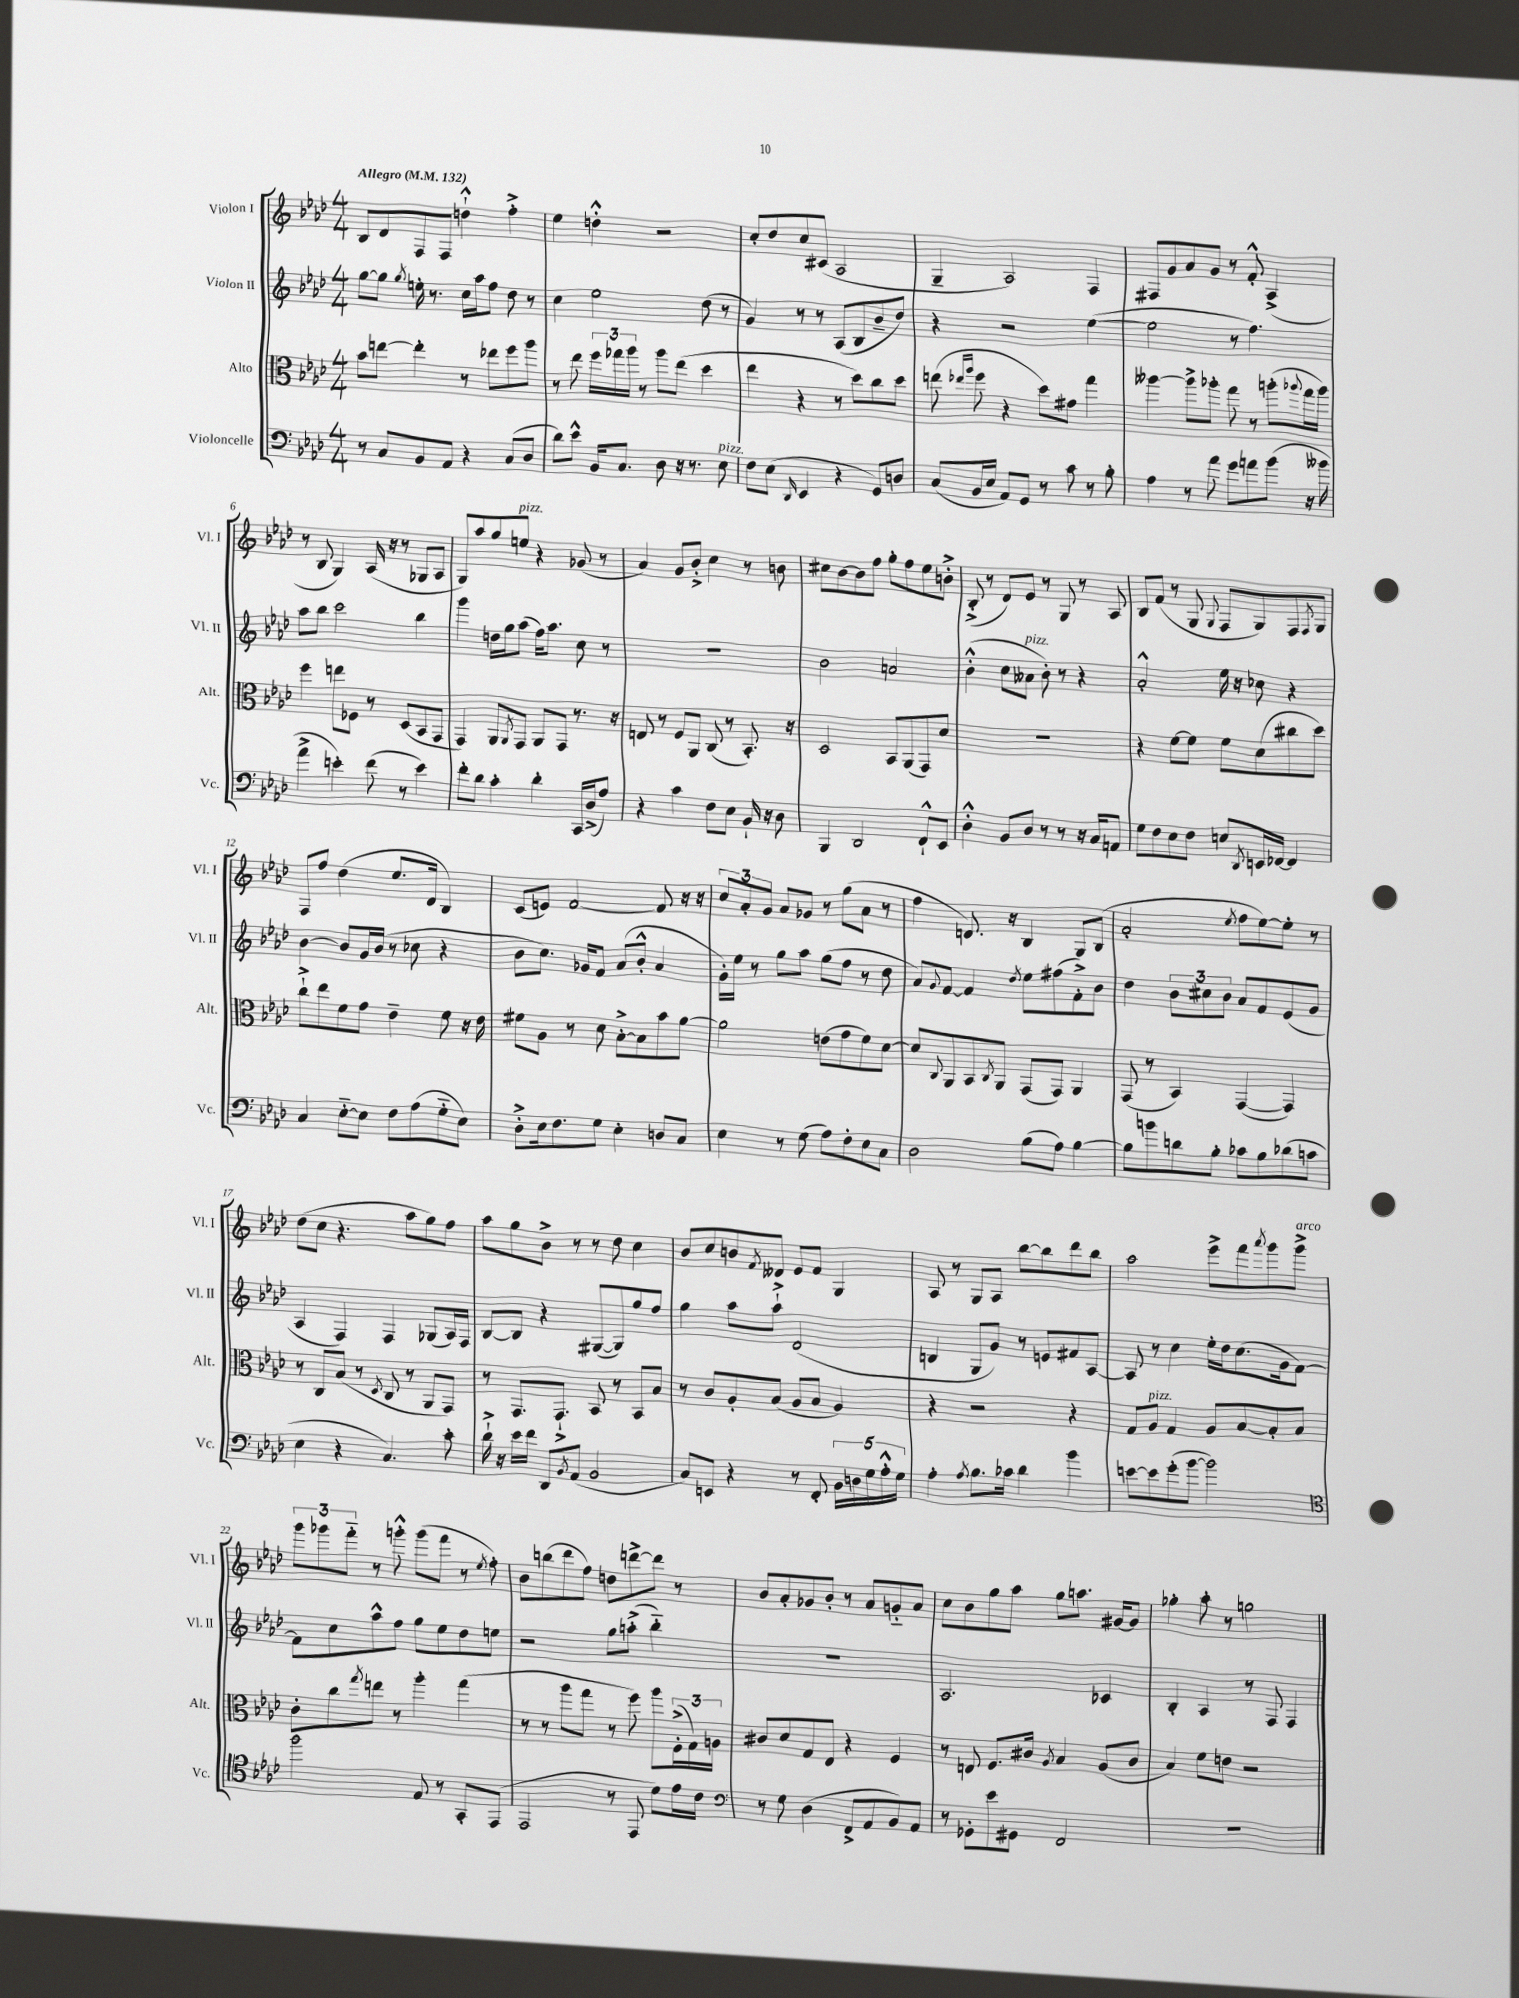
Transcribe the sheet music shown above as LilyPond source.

<<
\new StaffGroup <<
\new Staff = "s0" \with { instrumentName = "Violon I" shortInstrumentName = "Vl. I" } {
    \clef treble \key aes \major \numericTimeSignature \time 4/4 \tempo "Allegro" 4 = 132
    bes8 des'8 f8 f8 d''4-!-^ f''4-.-> |
    ees''4 d''4-.-^ r2 |
    c''8-. des''8 c''8 cis'8( aes2 |
    g4-- aes2) f4 |
    fis8 g'8 aes'8 g'8 r8 f'8-.-^ aes4->( |
    r8 bes8 g4) aes16( r16 r8 ges8 aes8 |
    g8) aes''8 g''8 e''8^\markup { \italic "pizz." } r4 ges'8( r8 |
    aes'4) g'8 bes'8-.-> c''4 r8 b'8 |
    cis''8 bes'8~ bes'8 f''8 g''8-. f''8 ees''8 b'8-.-> |
    bes8-.->( r8 des'8) ees'8 r8 g8 r8 aes8 |
    bes8 f'8( r8 g8 \appoggiatura { g8 } f8 g8) f8 \acciaccatura { f8 } g8 |
    f8 f''8 des''4( ees''8. des'16 bes4) |
    c'8( e'8) f'2~ f'8 r16 r16 |
    \tuplet 3/2 { c''8 aes'8-. g'8 } aes'8 ges'8 r8 g''8( aes'8 r8 |
    f''4 d'8.) r16 bes4 g8 bes8( |
    aes'2-. \acciaccatura { ees''8 } f''8 ees''8~) ees''8-. r8 |
    des''8( c''8 r4. aes''8 g''8) f''8 |
    aes''8 g''8 bes'8-> r8 r8 des''8 c''4 |
    bes'8 c''8 b'8 \acciaccatura { f'8 } deses'8 ees'8 f'8 g4 |
    aes8 r8 g8 aes8 bes''8~ bes''8 des'''8 bes''8 |
    aes''2 ees'''8-> f'''8 \acciaccatura { aes'''8 } g'''8 g'''8->^\markup { \italic "arco" } |
    \tuplet 3/2 { g'''8 ges'''8 f'''8-_ } r8 g'''8-.-^ g'''8( f'''8 r8 \acciaccatura { ees''8 } f''8-.) |
    bes'8 b''8( des'''8 f''8) d''8 d'''8~-> d'''8 r8 |
    bes'8 aes'8-. ges'8 bes'8-. r8 aes'8 g'8-_ aes'8 |
    c''8 bes'8 g''8 aes''8 g''8 a''8. gis'16~ gis'8 |
    ges''4-. aes''8-. r8 g''2 \bar "|." |
}
\new Staff = "s1" \with { instrumentName = "Violon II" shortInstrumentName = "Vl. II" } {
    \clef treble \key aes \major \numericTimeSignature \time 4/4
    g''8~ g''8 \acciaccatura { g''8 } e''16-. r8. c''16 aes''16 f''8 des''8 r8 |
    c''4 ees''2 des''8( r8 |
    g'4) r8 r8 aes8( bes8 bes'8-- des''8) |
    r4 r2 ees''4~( |
    ees''2 r8 f''4.) |
    aes''8 bes''8 c'''2 bes''4 |
    g'''4 d''16 g''16 aes''8( f''16) aes''8. c''8 r8 |
    R1 |
    bes'2 a'2 |
    bes'4-.-^( c''8 aeses'8^\markup { \italic "pizz." } bes'8-.) r8 r4 |
    aes'2-.-^ ees''16 r16 ces''8 r4 |
    bes'4~ bes'8 g'16 bes'16( r8 ces''8 r4 |
    bes'8 c''8.) ges'16 f'8 aes'8( bes'8-.-^ aes'4 |
    g'16-.) ees''16 r8 g''8 aes''8 g''8( f''8 r8 des''8 |
    aes'8) \appoggiatura { g'8 } f'8~ f'4 \acciaccatura { des''8 } ees''8 fis''8( f'8-.->) bes'8 |
    des''4 \tuplet 3/2 { bes'8 cis''8 bes'8 } aes'8 f'8 ees'8( g'8 |
    aes4 f4) f4 ges8( aes16) f16 |
    bes8~ bes8 r4 gis8~( gis8) g''8 f''8 |
    g''4 aes''8 aes''8-!-> des'2( |
    b4 g8 g'8) r8 e'8 fis'8 aes8~ |
    aes8 r8 c''4 ees''16-. des''16 c''8.( g'16 f'8~) |
    f'8 c''8 aes''8-^ f''8 g''8 ees''8 des''8 e''8 |
    r2 g''8 a''8-.->( bes''4-_) |
    R1 |
    aes2. ces'4 |
    bes4-. aes4 r8 f8 f4 \bar "|." |
}
\new Staff = "s2" \with { instrumentName = "Alto" shortInstrumentName = "Alt." } {
    \clef alto \key aes \major \numericTimeSignature \time 4/4
    bes'8 e''8~ e''4-. r8 ees''8 f''8 aes''8 |
    r8 ees''8 \tuplet 3/2 { f''16 ges''16 aes''16 } r8 aes''8 ees''8( des''4 |
    ees''4 r4 r8 des''8) c''8 des''8 |
    e''8( \grace { ees''16 aes''16 } f''8 r4 des''8) gis'8 g''4 |
    aeses''4~ aeses''8-> aes''8-. g''8 r8 a''8-.( \appoggiatura { aes''8 } g''16 aes''16) |
    f''4 e''8 fes8 r8 des8( bes,8 g,8 |
    g,4) aes,8 \acciaccatura { aes,8 } g,8 aes,8 g,8 r8. r16 |
    e8 r8 f8 aes,8 c8( r8 bes,8.-.) r16 |
    des2 bes,8 aes,8( g,8) des'8 |
    R1 |
    r4 f'8~ f'8 f'8 des'8( cis''8 des''8) |
    c''8-!-> ees''8 f'8 g'8 ees'4-- f'8 r16 ees'16 |
    fis'8 aes8 r8 des'8 bes8~-.-> bes8 bes'8 aes'8~ |
    aes'2 e'8( g'8 f'8) des'8~ |
    des'8 \appoggiatura { c8 } aes,8 bes,8 \acciaccatura { c8 } aes,8 g,8( g,8) aes,4 |
    g,8( r8 bes,4) g,4~( g,4) |
    r8 c8 bes8( r8 \acciaccatura { des8 } c8 r8 aes,8 g,8) |
    r8 g,8. g,8.-!-> bes,8 r8 bes,8 bes8 |
    r8 c'8 aes8-. bes8( aes8 bes8 aes4) |
    r4 r2 r4 |
    g8 aes8^\markup { \italic "pizz." } g4 aes8 bes8~ bes8-. bes8 |
    c'8-. c''8 \acciaccatura { g''8 } e''8 r8 aes''4-. g''4( |
    r8 r8 aes''8 g''8 r8 f''8) aes''8 \tuplet 3/2 { f16-.->( g16) a16 } |
    cis'8 des'8 g8 ees8 r4 f4 |
    r8 e8 f8. cis'16 \acciaccatura { aes8 } bes4 aes8( cis'8 |
    bes4) f'8 e'8 r2 \bar "|." |
}
\new Staff = "s3" \with { instrumentName = "Violoncelle" shortInstrumentName = "Vc." } {
    \clef bass \key aes \major \numericTimeSignature \time 4/4
    r8 c8 bes,8 aes,8 r4 c8( des8 |
    des'8) ees'8-^ bes,16 c8. des8 r16 r8. ees8^\markup { \italic "pizz." } |
    f8 ees8( \grace { des,16 } ees,4 r4 g,8) d8 |
    c8( bes,16 ees16 aes,8) g,8 r8 c'8 r8 bes8-. |
    aes4 r8 aes'8 g'8 a'8 bes'8( r16 beses'16 |
    aes'4-> e'4-.) f'8( r8 e'4) |
    f'8-. des'8 c'4-. des'4-. c,16 des16->( aes8) |
    r4 c'4 f8 ees8 bes,16-! r16 des8 |
    bes,,4 des,2 f,8-!-^ ees,8 |
    des4-.-^ bes,8 des8 r8 r8 r16 c16 a,8 |
    g8 f8 ees8 f8 e8 \acciaccatura { des,8 } e,16 fes,16~ fes,4 |
    c4 ees8~-_ ees8 f8 aes8( g8-_ ees8) |
    des8-.-> ees16 f8. g8 ees4-. d8 c8 |
    ees4 r8 g8( aes8) f8-. ees8 c8 |
    des2 bes8( aes8) bes4~ |
    bes8 b'8 d'8 bes8-. ces'8 bes8 des'8( c'8 |
    ees4 r4 c4.) c'8-. |
    des'16-!-> r16 ees'16 f'16 des,8 \acciaccatura { bes,8 } aes,8( bes,2 |
    c8) e,8 r4 r8 f,8-. \tuplet 5/4 { bes,16 d16 g16 aes16-.-^ g16 } |
    aes4-. \acciaccatura { aes8 } bes8. ces'16 des'4 bes'4 |
    e'8~ e'8 g'8-.( bes'8~ bes'2) |
    \clef tenor f''2 ees8 r8 g,8-. ees,8( |
    ees,2 r8 ees,8 des'8) ees'16 c'16 |
    \clef bass r8 g8 des4( f,8-> aes,8 bes,8) aes,8 |
    r8 ges,8-. ees'8 gis,8 f,2 |
    R1 \bar "|." |
}
>>
>>
